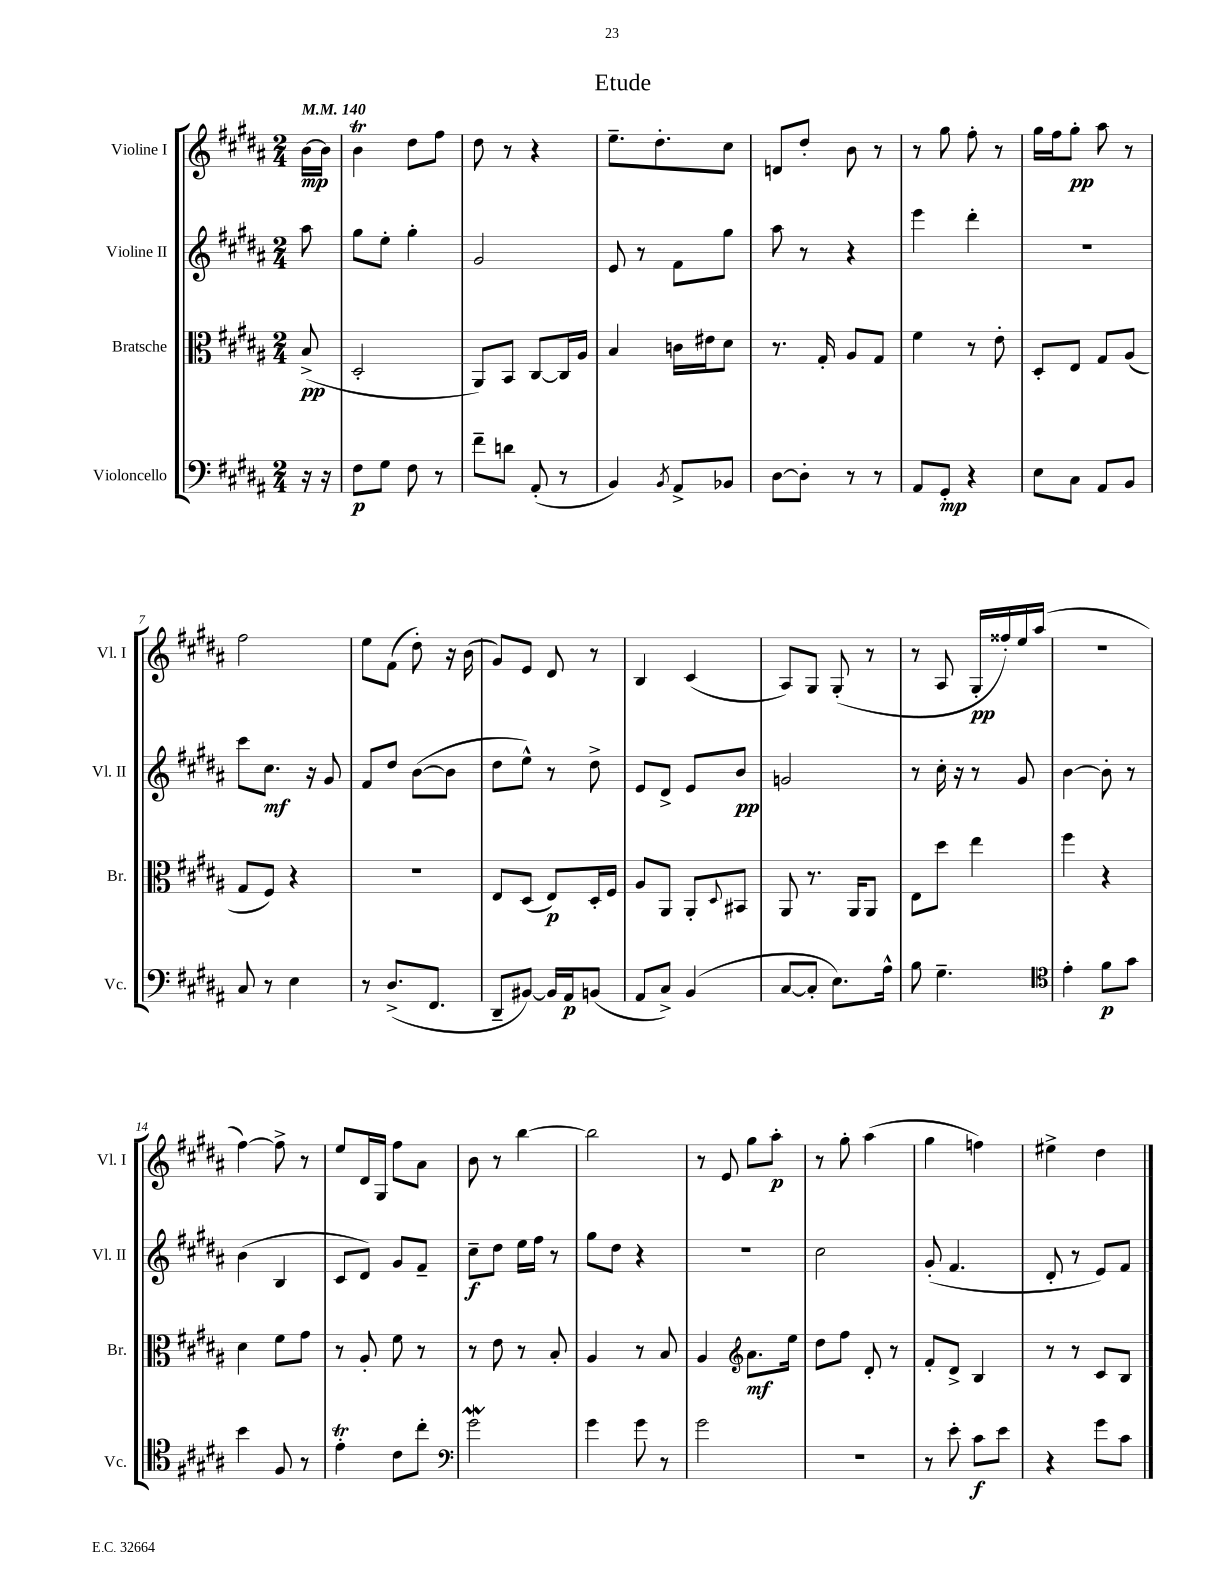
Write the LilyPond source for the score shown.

\header { title = "Etude" }
<<
\new StaffGroup <<
\new Staff = "s0" \with { instrumentName = "Violine I" shortInstrumentName = "Vl. I" } {
    \clef treble \key b \major \numericTimeSignature \time 2/4 \partial 8 \tempo 4 = 140
    b'16~\mp b'16 |
    b'4\trill dis''8 fis''8 |
    dis''8 r8 r4 |
    e''8.-- dis''8.-. cis''8 |
    d'8 dis''8-. b'8 r8 |
    r8 gis''8 fis''8-. r8 |
    gis''16 fis''16 gis''8-.\pp ais''8 r8 |
    fis''2 |
    e''8 fis'8( dis''8-.) r16 b'16( |
    gis'8) e'8 dis'8 r8 |
    b4 cis'4( |
    ais8) gis8 gis8-.( r8 |
    r8 ais8 gis16-.\pp fisis''16-.) e''16 ais''16( |
    r2 |
    fis''4~) fis''8-> r8 |
    e''8 dis'16 gis16 fis''8 ais'8 |
    b'8 r8 b''4~ |
    b''2 |
    r8 e'8 gis''8 ais''8-.\p |
    r8 gis''8-. ais''4( |
    gis''4 f''4) |
    eis''4-> dis''4 \bar "|." |
}
\new Staff = "s1" \with { instrumentName = "Violine II" shortInstrumentName = "Vl. II" } {
    \clef treble \key b \major \numericTimeSignature \time 2/4 \partial 8
    ais''8 |
    gis''8 e''8-. gis''4-. |
    gis'2 |
    e'8 r8 fis'8 gis''8 |
    ais''8 r8 r4 |
    e'''4 dis'''4-. |
    R2 |
    cis'''8 cis''8.\mf r16 gis'8 |
    fis'8 dis''8 b'8~( b'8 |
    dis''8 e''8-^) r8 dis''8-> |
    e'8 dis'8-> e'8 b'8\pp |
    g'2 |
    r8 cis''16-. r16 r8 gis'8 |
    b'4~ b'8-. r8 |
    b'4( b4 |
    cis'8 dis'8) gis'8 fis'8-- |
    cis''8--\f dis''8 e''16 fis''16 r8 |
    gis''8 dis''8 r4 |
    r2 |
    cis''2 |
    gis'8-.( fis'4. |
    dis'8-. r8 e'8) fis'8 \bar "|." |
}
\new Staff = "s2" \with { instrumentName = "Bratsche" shortInstrumentName = "Br." } {
    \clef alto \key b \major \numericTimeSignature \time 2/4 \partial 8
    b8->\pp( |
    dis2-. |
    ais,8) b,8 cis8~ cis16 ais16 |
    b4 c'16 eis'16 dis'8 |
    r8. gis16-. ais8 gis8 |
    fis'4 r8 e'8-. |
    dis8-. e8 gis8 ais8( |
    gis8 fis8) r4 |
    R2 |
    e8 dis8( e8\p) dis16-. fis16 |
    ais8 ais,8 ais,8-. \appoggiatura { dis8 } bis,8 |
    ais,8 r8. ais,16 ais,8 |
    e8 dis''8 e''4 |
    fis''4 r4 |
    dis'4 fis'8 gis'8 |
    r8 ais8-. fis'8 r8 |
    r8 e'8 r8 b8-. |
    ais4 r8 b8 |
    ais4 \clef treble ais'8.\mf e''16 |
    dis''8 fis''8 dis'8-. r8 |
    fis'8-. dis'8-> b4 |
    r8 r8 cis'8 b8 \bar "|." |
}
\new Staff = "s3" \with { instrumentName = "Violoncello" shortInstrumentName = "Vc." } {
    \clef bass \key b \major \numericTimeSignature \time 2/4 \partial 8
    r16 r16 |
    fis8\p gis8 fis8 r8 |
    fis'8-- d'8 ais,8-.( r8 |
    b,4) \acciaccatura { b,8 } ais,8-> bes,8 |
    dis8~ dis8-. r8 r8 |
    ais,8 gis,8-.\mp r4 |
    e8 cis8 ais,8 b,8 |
    cis8 r8 e4 |
    r8 dis8.->( fis,8. |
    dis,8-- bis,8~) bis,16 ais,16\p b,8( |
    ais,8 cis8->) b,4( |
    cis8~ cis8-. e8.) ais16-^ |
    b8 gis4.-- |
    \clef tenor e'4-. fis'8\p gis'8 |
    b'4 fis8 r8 |
    e'4-.\trill cis'8 cis''8-. |
    \clef bass gis'2\mordent |
    gis'4 gis'8 r8 |
    gis'2 |
    R2 |
    r8 e'8-. cis'8\f e'8 |
    r4 gis'8 cis'8 \bar "|." |
}
>>
>>
